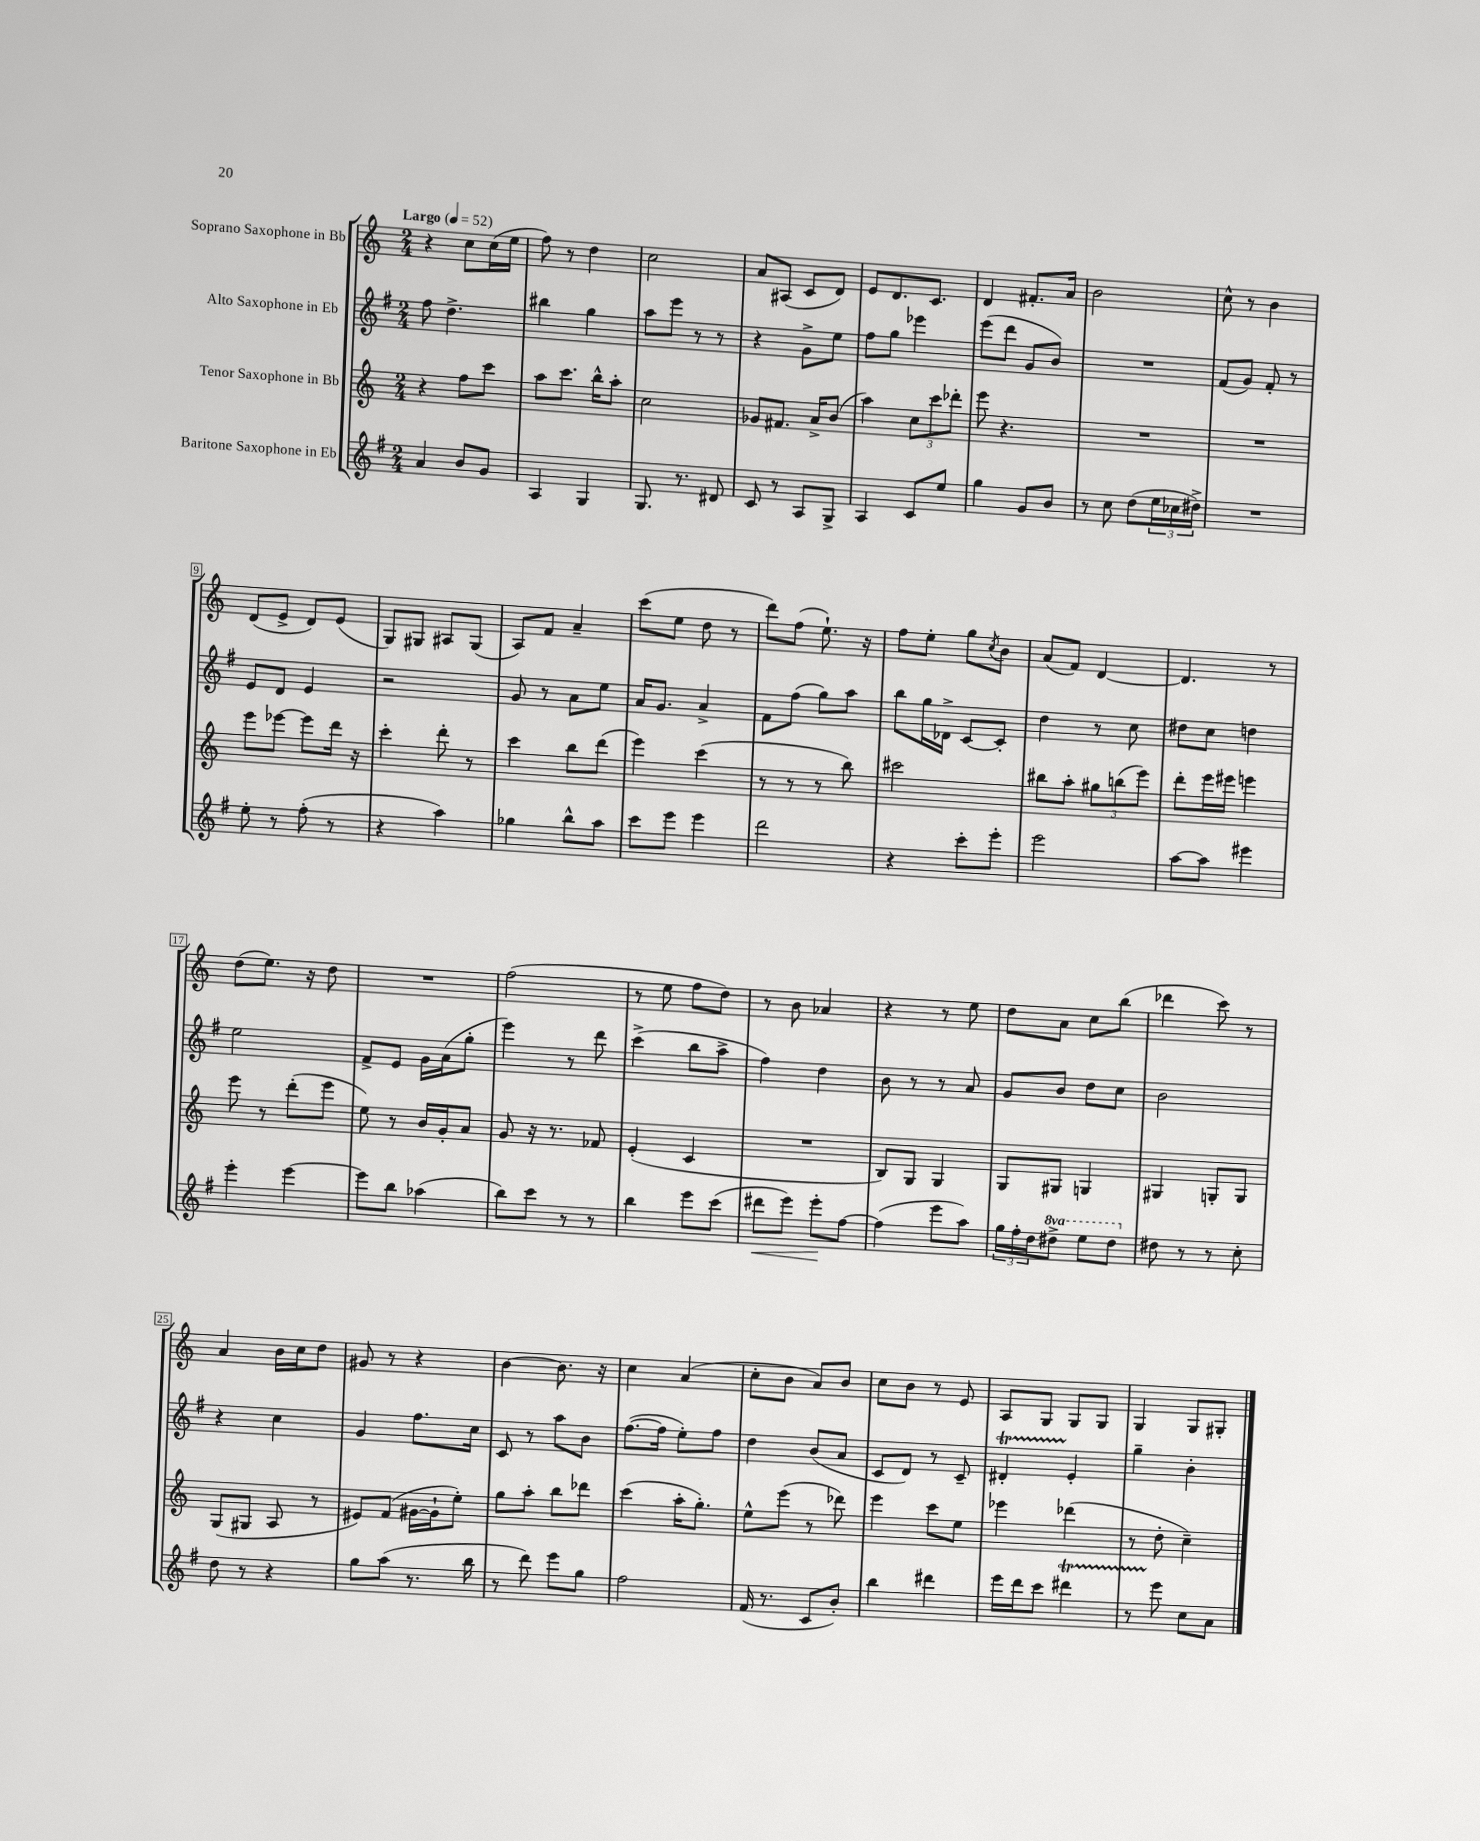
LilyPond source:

<<
\new StaffGroup <<
\new Staff = "s0" \with { instrumentName = "Soprano Saxophone in Bb" } {
    \clef treble \key c \major \numericTimeSignature \time 2/4 \tempo "Largo" 4 = 52
    r4 c''8 c''16( e''16 |
    f''8) r8 d''4 |
    c''2 |
    a'8 ais8( c'8 d'8) |
    e'8 d'8. c'8. |
    d'4 fis'8.-. a'16 |
    b'2 |
    c''8-^ r8 b'4 |
    d'8( e'8-> d'8) e'8( |
    g8) gis8 ais8 gis8( |
    a8) f'8 a'4-- |
    c'''8( e''8 d''8 r8 |
    d'''8) f''8( e''8.-!) r16 |
    f''8 e''8-. g''8 \acciaccatura { c''8 } b'8 |
    a'8( f'8) d'4~ |
    d'4. r8 |
    d''8( e''8.) r16 d''8 |
    R2 |
    f''2( |
    r8 e''8 f''8 d''8) |
    r8 b'8 aes'4 |
    r4 r8 e''8 |
    d''8 a'8 c''8 b''8( |
    des'''4 c'''8) r8 |
    a'4 b'16 c''16 d''8 |
    gis'8 r8 r4 |
    b'4~ b'8. r16 |
    c''4 a'4( |
    c''8-. b'8 a'8) b'8 |
    c''8 b'8 r8 e'8 |
    a8 g8 g8 g8 |
    g4 g8 gis8-. \bar "|." |
}
\new Staff = "s1" \with { instrumentName = "Alto Saxophone in Eb" } {
    \clef treble \key g \major \numericTimeSignature \time 2/4
    fis''8 d''4.-> |
    bis''4 g''4 |
    a''8 e'''8 r8 r8 |
    r4 g'8-> e''8 |
    fis''8 g''8 ees'''4 |
    e'''8( d'''8 g'8 b'8) |
    R2 |
    fis'8( g'8) fis'8-. r8 |
    e'8 d'8 e'4 |
    r2 |
    g'8 r8 a'8 e''8 |
    a'16 g'8. a'4-> |
    fis'8 fis''8( g''8) a''8 |
    b''8 g''16 des'16-> c'8~ c'8-. |
    d''4 r8 c''8 |
    dis''8 c''8 d''4 |
    e''2 |
    fis'8-> e'8 g'16 a'16( g''8-. |
    e'''4) r8 d'''8 |
    c'''4->( b''8 a''8-> |
    fis''4) d''4 |
    b'8 r8 r8 a'8 |
    g'8 b'8 d''8 c''8 |
    b'2 |
    r4 c''4 |
    g'4 fis''8. c''16 |
    c'8 r8 a''8 b'8 |
    fis''8.~( fis''16 e''8-.) fis''8 |
    d''4 b'8( a'8 |
    c'8 d'8) r8 c'8-- |
    dis'4-.\startTrillSpan e'4-.\stopTrillSpan |
    g''4-- b'4-. \bar "|." |
}
\new Staff = "s2" \with { instrumentName = "Tenor Saxophone in Bb" } {
    \clef treble \key c \major \numericTimeSignature \time 2/4
    r4 f''8 c'''8 |
    a''8 c'''8. b''16-^ a''8-. |
    c''2 |
    ges'8 fis'8. a'16-> b'8( |
    a''4) \tuplet 3/2 { c''8 c'''8 des'''8-. } |
    e'''8 r4. |
    R2 |
    R2 |
    e'''8 ees'''8~ ees'''8 d'''16 r16 |
    c'''4-. d'''8-. r8 |
    c'''4 b''8 d'''8( |
    e'''4) c'''4( |
    r8 r8 r8 b''8) |
    cis'''2 |
    bis''8 a''8-. \tuplet 3/2 { gis''8 b''8( e'''8) } |
    d'''8-. e'''16 eis'''16 e'''4 |
    e'''8 r8 d'''8-.( e'''8 |
    e''8) r8 b'16 g'16-. a'8 |
    g'8 r16 r8. fes'8 |
    e'4-.( c'4 |
    R2 |
    b8) g8 g4 |
    g8 gis8 g4 |
    gis4 g8-. g8 |
    g8( gis8 a8 r8 |
    eis'8) f'8( gis'16~ gis'16-! e''8-.) |
    g''8 a''8-. b''8 des'''8 |
    c'''4( a''16-. g''8.-.) |
    e''8-^ e'''8( r8 des'''8) |
    e'''4 c'''8 e''8 |
    ees'''4 des'''4( |
    r8 d''8-. c''4--) \bar "|." |
}
\new Staff = "s3" \with { instrumentName = "Baritone Saxophone in Eb" } {
    \clef treble \key g \major \numericTimeSignature \time 2/4 \set Staff.ottavationMarkups = #ottavation-simple-ordinals
    a'4 b'8 g'8 |
    a4 g4 |
    g8. r8. dis'8 |
    c'8 r8 a8 g8-> |
    a4 c'8 e''8 |
    g''4 g'8 b'8 |
    r8 c''8 d''8( \tuplet 3/2 { e''16 ces''16 dis''16->) } |
    R2 |
    e''8-. r8 fis''8-.( r8 |
    r4 a''4) |
    ges''4 b''8-^ a''8 |
    c'''8 e'''8 e'''4 |
    d'''2 |
    r4 c'''8-. e'''8-. |
    e'''2 |
    a''8~ a''8 eis'''4 |
    e'''4-. e'''4~ |
    e'''8 b''8 aes''4( |
    b''8) c'''8 r8 r8 |
    b''4 e'''8 c'''8( |
    dis'''8\< e'''8) e'''8-.\! fis''8~ |
    fis''4( e'''8 a''8) |
    \tuplet 3/2 { g''16 fis''16-. d''16 } \ottava #1 dis'''8-> e'''8 dis'''8 \ottava #0 |
    dis''8 r8 r8 c''8-. |
    d''8 r8 r4 |
    g''8 a''8( r8. b''16 |
    r8 d'''8) e'''8 g''8 |
    fis''2 |
    fis'16( r8. c'8 b'8-.) |
    b''4 dis'''4 |
    e'''16 d'''16 c'''8 dis'''4\startTrillSpan |
    r8 e'''8\stopTrillSpan c''8 a'8 \bar "|." |
}
>>
>>
\layout { \context { \Score \override BarNumber.stencil = #(make-stencil-boxer 0.1 0.3 ly:text-interface::print) } }
